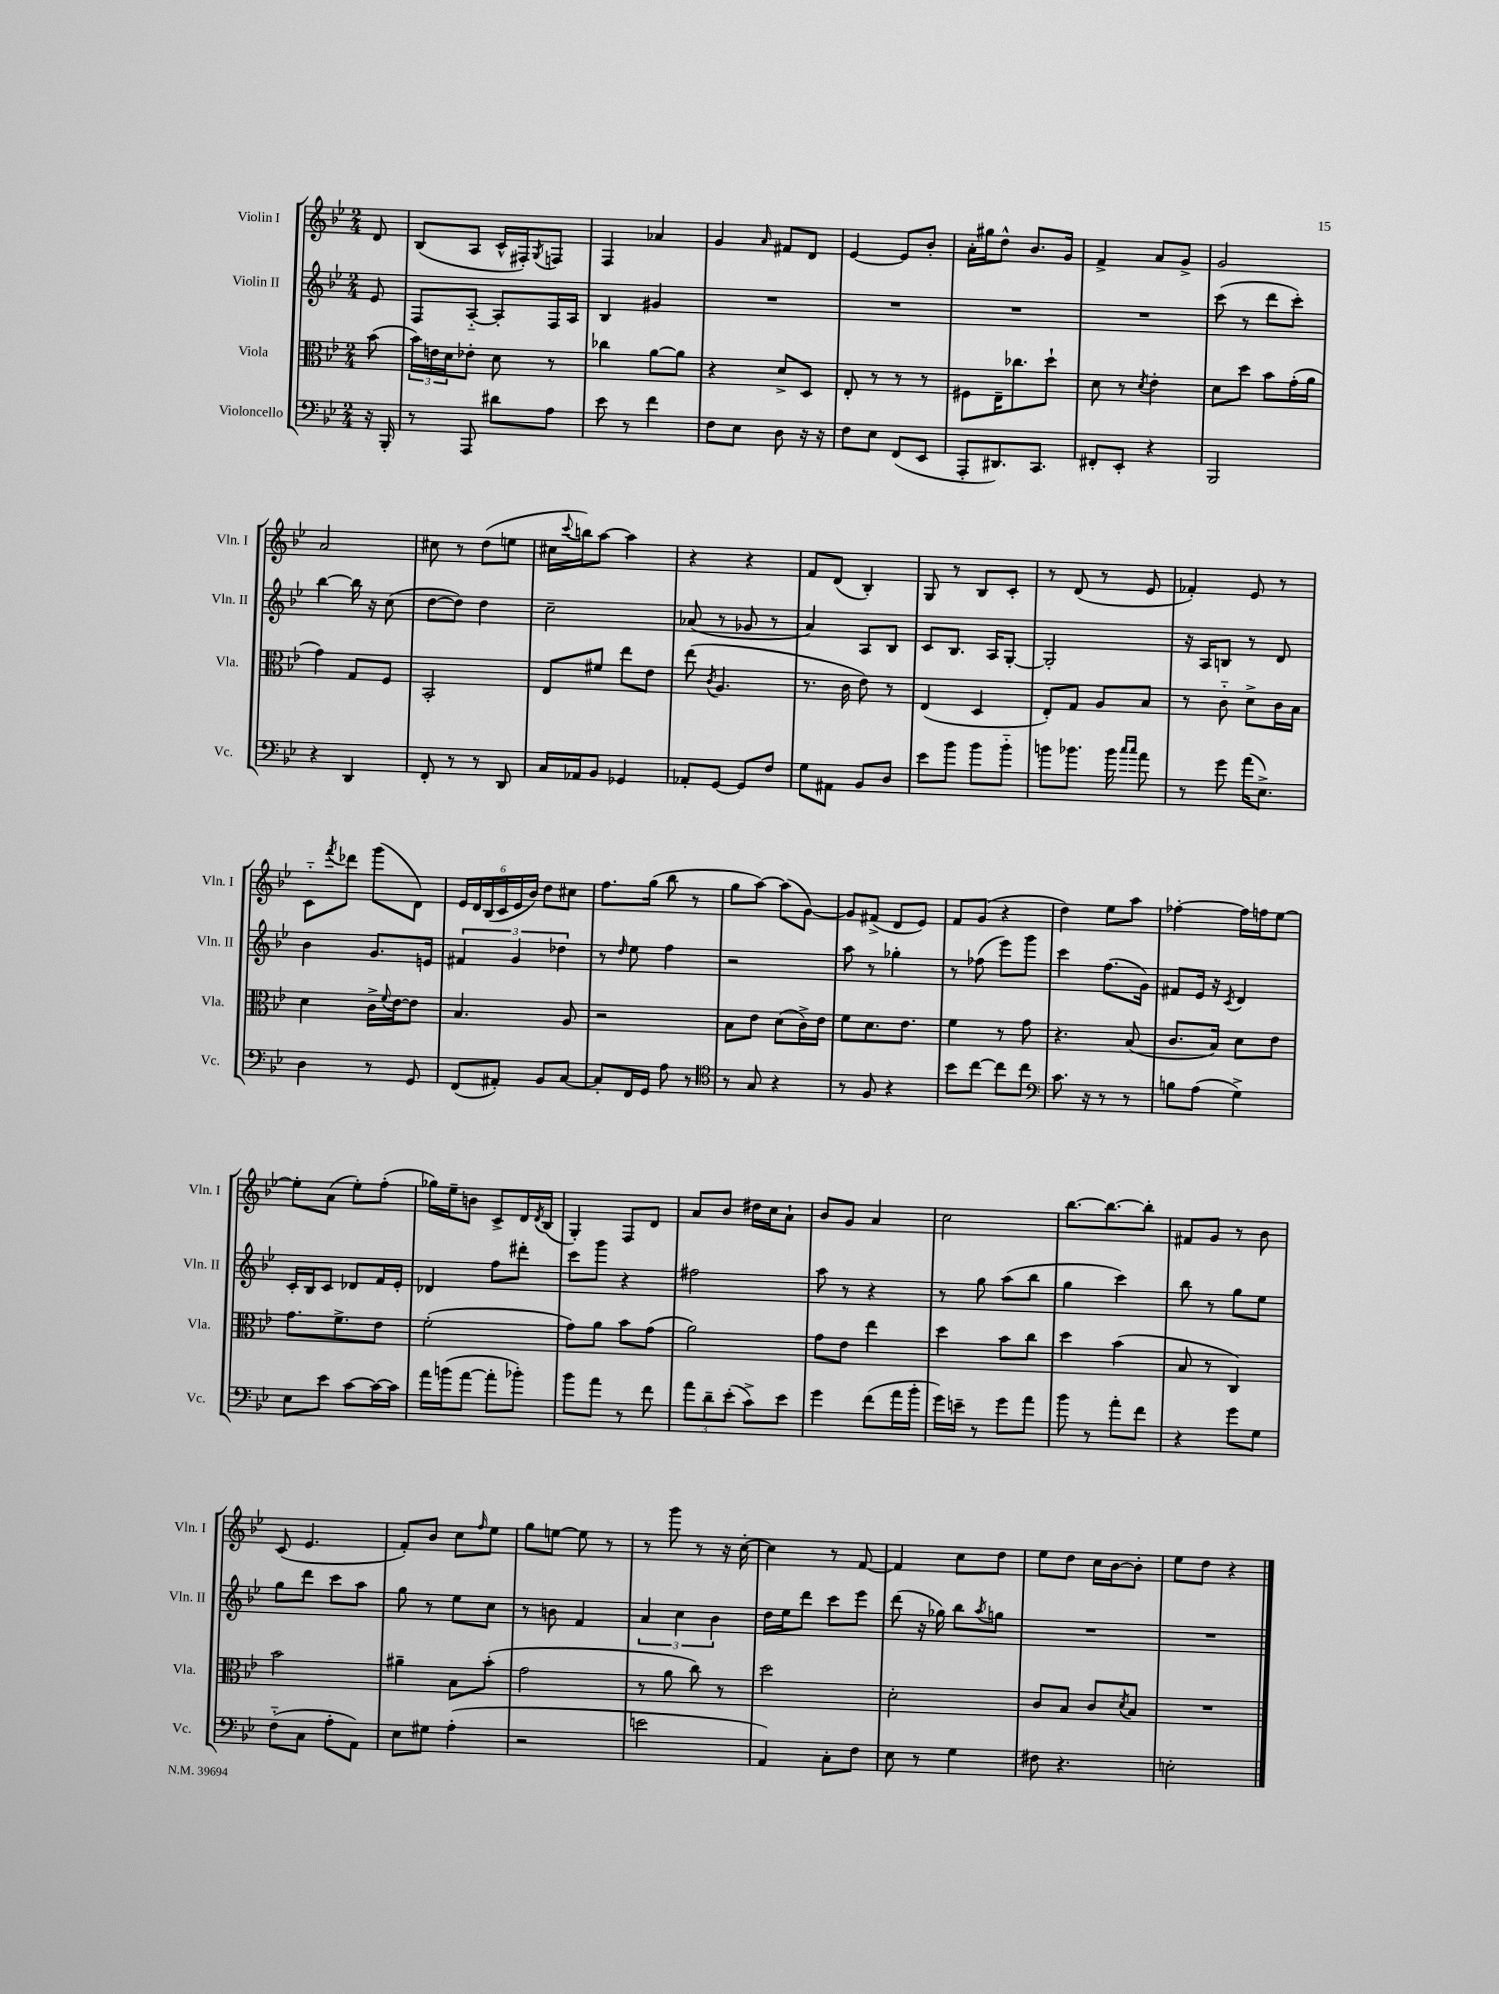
<<
\new StaffGroup <<
\new Staff = "s0" \with { instrumentName = "Violin I" shortInstrumentName = "Vln. I" } {
    \clef treble \key bes \major \numericTimeSignature \time 2/4 \partial 8
    d'8 |
    bes8( a8 c'16-^ fis16-.) \acciaccatura { g8 } f8 |
    f4 aes'4 |
    g'4 \grace { a'16 } fis'8 d'8 |
    ees'4~ ees'8 bes'8-. |
    a'16-. gis''16 d''8-^ bes'8. g'16 |
    f'4-> a'8 g'8-> |
    g'2 |
    a'2 |
    cis''8 r8 d''8( e''8 |
    cis''16 \appoggiatura { c'''8 } b''16) a''8~ a''4 |
    r4 r4 |
    f'8 d'8( bes4-.) |
    g8 r8 bes8 c'8-. |
    r8 d'8( r8 ees'8 |
    fes'4-.) ees'8 r8 |
    c'8-_ \acciaccatura { f'''8 } des'''8 g'''8( d'8) |
    \tuplet 6/4 { ees'16 d'16 bes16( c'16 ees'16 bes'16) } d''8 cis''8 |
    f''8. g''16( bes''8 r8 |
    g''8 a''8~) a''8( g'8~) |
    g'8 fis'8->( d'8 ees'8) |
    f'8 g'8( r4 |
    d''4) ees''8 a''8 |
    fes''4~-. fes''16 f''16 ees''8~ |
    ees''8-. a'8( ees''8-.) f''8-.( |
    ges''16) ees''16-- b'8 c'8-> d'16 \acciaccatura { d'8 } bes16( |
    g4-.) f8 d'8 |
    a'8 bes'8 dis''16 c''16 a'8-! |
    bes'8 g'8 a'4 |
    c''2 |
    bes''8.~ bes''8.~ bes''8-. |
    fis'8 g'8 r8 bes'8 |
    c'8( ees'4. |
    f'8-.) bes'8 c''8 \grace { f''16 } ees''8 |
    g''8 e''8~ e''8 r8 |
    r8 g'''8 r8 r16 c''16~-. |
    c''4 r8 f'8~ |
    f'4 c''8 d''8 |
    ees''8 d''8 c''16 bes'16~ bes'8-. |
    ees''8 d''8 r4 \bar "|." |
}
\new Staff = "s1" \with { instrumentName = "Violin II" shortInstrumentName = "Vln. II" } {
    \clef treble \key bes \major \numericTimeSignature \time 2/4 \partial 8
    ees'8 |
    f8 a8~-_ a8-. f16 a16 |
    bes4 gis'4 |
    R2 |
    R2 |
    R2 |
    R2 |
    c'''8( r8 d'''8 c'''8-.) |
    bes''4~ bes''16 r16 c''8( |
    d''8~ d''8) d''4 |
    c''2-- |
    aes'8( r8 ges'8 r8 |
    a'4) a8 bes8 |
    c'8 bes8. a16 g8~-. |
    g2-. |
    r16 a16 b8 r8 d'8 |
    bes'4 g'8. e'16 |
    \tuplet 3/2 { fis'4 g'4 des''4 } |
    r8 \grace { d''16 } ees''8 f''4 |
    r2 |
    a''8 r8 ges''4-. |
    r8 fes''8( ees'''8) g'''8 |
    c'''4 f''8.( g'16) |
    fis'8 ees'16 r16 \acciaccatura { c'8 } d'4 |
    c'16-. bes16 c'8 des'8 f'16 ees'16-. |
    des'4 f''8 dis'''8-. |
    c'''8 g'''8 r4 |
    fis''2 |
    a''8 r8 r4 |
    r8 g''8 a''8( bes''8 |
    g''4 c'''4) |
    bes''8 r8 g''8 ees''8 |
    g''8 d'''8 c'''8 a''8 |
    g''8 r8 ees''8 c''8 |
    r8 b'8 f'4 |
    \tuplet 3/2 { a'4 c''4 bes'4 } |
    d''16 ees''16 d'''8 c'''8 ees'''8 |
    d'''8( r16 ges''16) bes''8 \acciaccatura { a''8 } g''8 |
    R2 |
    R2 \bar "|." |
}
\new Staff = "s2" \with { instrumentName = "Viola" shortInstrumentName = "Vla." } {
    \clef alto \key bes \major \numericTimeSignature \time 2/4 \partial 8
    bes'8( |
    \tuplet 3/2 { bes'16) e'16 d'16 } ees'8-. d'8 r8 |
    ces''4 a'8~ a'8 |
    r4 d'8-> d8 |
    ees8-. r8 r8 r8 |
    fis8 ees16-- ces''8. d''8-! |
    d'8 r8 \acciaccatura { d'8 } ees'4-. |
    d'8 d''8 bes'8 g'16-.( a'16 |
    g'4) g8 f8 |
    bes,2-. |
    ees8 fis'8 ees''8 ees'8 |
    ees''8( \acciaccatura { c'8 } a4. |
    r8. c'16 ees'8) r8 |
    ees4( d4 |
    ees8-.) g8 a8 bes8 |
    r8 c'8-_ d'8-> c'16 bes16 |
    d'4 c'16-> \appoggiatura { f'8 } ees'16~ ees'8 |
    bes4. a8 |
    r2 |
    bes8 ees'8 d'8( c'16->) ees'16 |
    f'8 d'8. ees'8. |
    f'4 r8 g'8 |
    r4. bes8( |
    c'8. bes16) d'8 ees'8 |
    g'8. f'8.-> ees'8 |
    f'2-.( |
    g'8) a'8 bes'8 g'8( |
    a'2) |
    g'8 ees'8 ees''4 |
    d''4 bes'8 c''8 |
    d''4 bes'4( |
    bes8 r8 c4) |
    bes'2 |
    ais'4-- bes8 bes'8-.( |
    g'2 |
    r8 a'8 c''8) r8 |
    d''2 |
    d'2-. |
    c'8 bes8 c'8 \acciaccatura { d'8 } bes8 |
    R2 \bar "|." |
}
\new Staff = "s3" \with { instrumentName = "Violoncello" shortInstrumentName = "Vc." } {
    \clef bass \key bes \major \numericTimeSignature \time 2/4 \partial 8
    r16 bes,,16-. |
    r8 a,,8 dis'8 a8 |
    ees'8 r8 f'4 |
    f8 ees8 d8 r16 r16 |
    f8 ees8 f,8( ees,8 |
    a,,8-. dis,8.) c,8. |
    fis,8-. ees,8-. r4 |
    bes,,2 |
    r4 d,4 |
    f,8-. r8 r8 d,8 |
    c16 aes,16 bes,8 ges,4 |
    aes,8-. g,8~ g,8 f8 |
    g8 ais,8 bes,8 d8 |
    ees'8 bes'8 bes'8 bes'8-_ |
    b'8 bes'8. bes'16 \grace { c''16 c''16 } a'8 |
    r8 g'8 a'16( ees8.->) |
    d4 r8 g,8 |
    f,8( ais,8-.) bes,8 c8~ |
    c8-. f,16 g,16 a8 r8 |
    \clef tenor r8 g8 r4 |
    r8 f8 r4 |
    bes'8 c''8~ c''8 c''8 |
    \clef bass c'8. r16 r8 r8 |
    b8 a8( g4->) |
    ees8 ees'8 c'8~ c'16~ c'16 |
    a'16 b'16( a'8~ a'8-. bes'8-.) |
    bes'8 a'8 r8 f'8 |
    \tuplet 3/2 { a'8 d'8-- ees'8-.( } c'8->) ees'8 |
    g'4 f'8( a'16 bes'16-. |
    g'16) e'16-- r8 g'8 a'8 |
    bes'8 r8 a'8-. f'8 |
    r4 g'8 g8 |
    f8-_( c8 a8-. a,8) |
    ees8 gis8 a4-.( |
    r2 |
    e'2 |
    a,4) c8-. f8 |
    ees8 r8 g4 |
    fis8 r4. |
    e2-. \bar "|." |
}
>>
>>
\layout { \context { \Score \remove "Bar_number_engraver" } }
